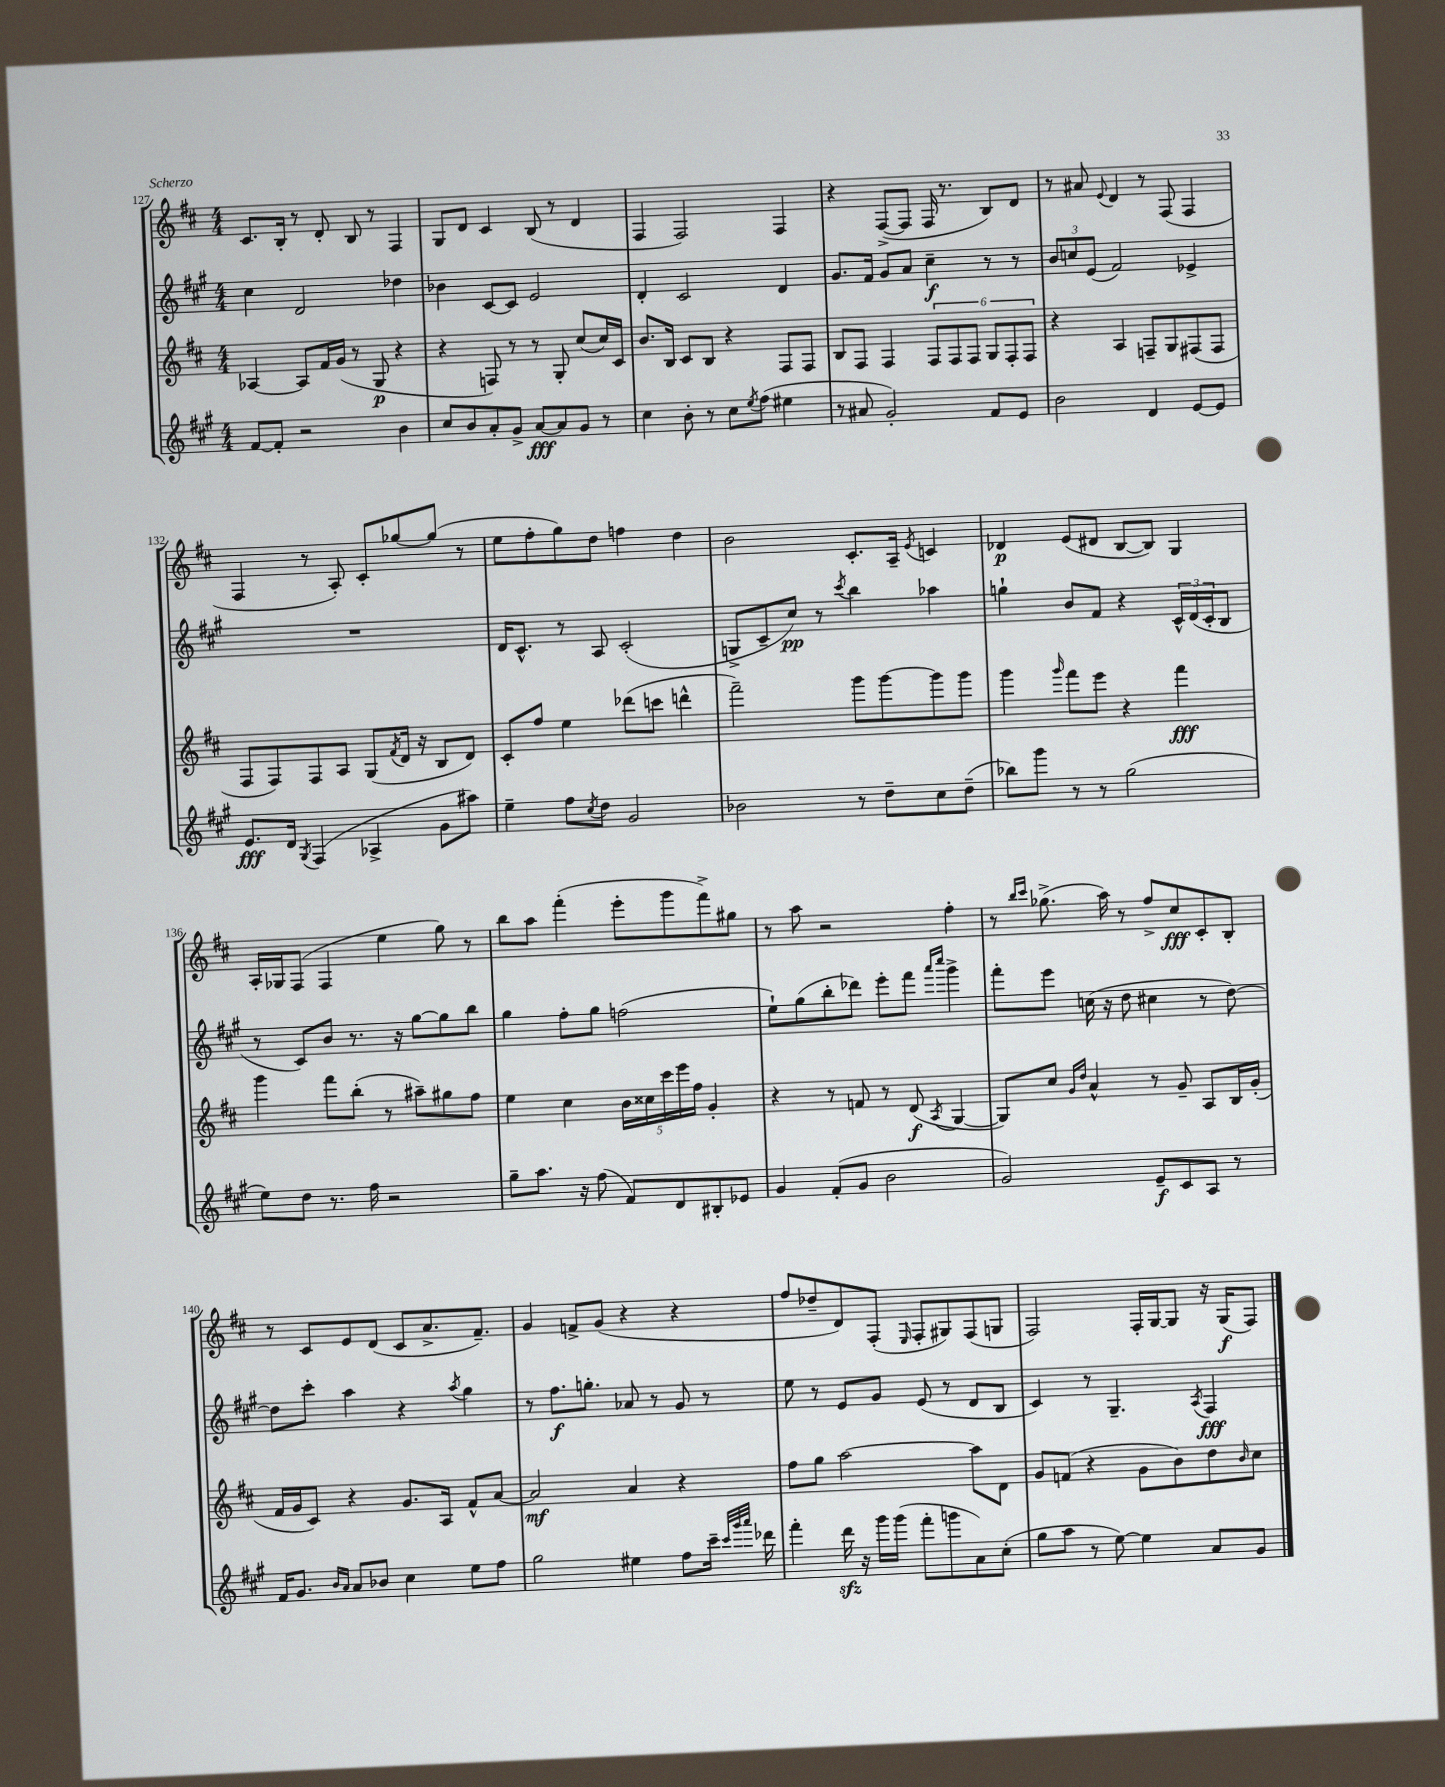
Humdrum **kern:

**kern	**dynam	**kern	**dynam	**kern	**dynam	**kern	**dynam
*part4	*part4	*part3	*part3	*part2	*part2	*part1	*part1
*staff4	*staff4	*staff3	*staff3	*staff2	*staff2	*staff1	*staff1
*clefG2	*	*clefG2	*	*clefG2	*	*clefG2	*
*k[f#c#g#]	*	*k[f#c#]	*	*k[f#c#g#]	*	*k[f#c#]	*
*M4/4	*	*M4/4	*	*M4/4	*	*M4/4	*
=127	=127	=127	=127	=127	=127	=127	=127
[8f#/L	.	[4A-X/	.	4cc#\	.	8.c#/L	.
8f#'/J]	.	.	.	.	.	.	.
.	.	.	.	.	.	16B'/Jk	.
2r	.	8A-/L]	.	2d/	.	8r	.
.	.	16f#/L	.	.	.	8d'/	.
.	.	(16g/JJ	.	.	.	.	.
.	.	8r	.	.	.	8B/	.
.	.	8G/	p	.	.	8r	.
4b\	.	4r	.	4dd-X\	.	4F#/	.
=128	=128	=128	=128	=128	=128	=128	=128
8cc#/L	.	4r	.	4b-X\	.	8G/L	.
8b/	.	.	.	.	.	8d/J	.
8a'/	.	8Fn/)	.	[8c#/L	.	4c#/	.
8g#^/J	.	8r	.	8c#/J]	.	.	.
[8a/L	fff	8r	.	2e/	.	(8B/	.
8a/]	.	8G'/	.	.	.	8r	.
8g#/J	.	(8cc#/L	.	.	.	4d/	.
8r	.	16cc#/L)	.	.	.	.	.
.	.	16c#/JJ	.	.	.	.	.
=129	=129	=129	=129	=129	=129	=129	=129
4cc#\	.	8.b/L	.	4d'/	.	4F#/	.
.	.	16B/Jk	.	.	.	.	.
8b'\	.	8c#/L	.	2c#/	.	2F#/)	.
8r	.	8B/J	.	.	.	.	.
8cc#\L	.	4r	.	.	.	.	.
8qee/	.	.	.	.	.	.	.
(8ff#\J	.	.	.	.	.	.	.
4ee#X\	.	8F#/L	.	4d/	.	4F#/	.
.	.	8F#/J	.	.	.	.	.
=130	=130	=130	=130	=130	=130	=130	=130
8r	.	8B/L	.	8.g#/L	.	4r	.
8a#X/	.	8F#/J	.	.	.	.	.
.	.	.	.	16f#/Jk	.	.	.
2g#'/)	.	4F#/	.	8g#/L	.	([8F#^/L	.
.	.	.	.	8a/J	.	8F#/J]	.
.	.	12F#/L	.	4cc#~\	f	16F#/	.
.	.	.	.	.	.	8.r	.
.	.	12F#/	.	.	.	.	.
.	.	12F#/J	.	.	.	.	.
8f#/L	.	12G/L	.	8r	.	8B/L)	.
.	.	12F#'/	.	.	.	.	.
8e/J	.	.	.	8r	.	8d/J	.
.	.	12F#/J	.	.	.	.	.
=131	=131	=131	=131	=131	=131	=131	=131
2b\	.	4r	.	12b/L	.	8r	.
.	.	.	.	12ccn/	.	.	.
.	.	.	.	.	.	8a#X/	.
.	.	.	.	(12e/J	.	.	.
.	.	.	.	.	.	8qqe/	.
.	.	4A/	.	2f#/)	.	4d/	.
4d/	.	8Fn~/L	.	.	.	8r	.
.	.	8G/	.	.	.	(8F#/	.
[8e/L	.	(8F#X/	.	4e-X^/	.	4F#/	.
8e/J]	.	8F#/J	.	.	.	.	.
!!LO:LB:g=z
=132	=132	=132	=132	=132	=132	=132	=132
8.e/L	fff	8F#/L	.	1r	.	4F#/	.
.	.	8F#/)	.	.	.	.	.
16d/Jk	.	.	.	.	.	.	.
8qG#/	.	.	.	.	.	.	.
(4F#/	.	8F#/	.	.	.	8r	.
.	.	8A/J	.	.	.	8A'/)	.
4A-X^/	.	(8G/L	.	.	.	8c#'/L	.
.	.	8qf#/	.	.	.	.	.
.	.	16d/Jk	.	.	.	[8gg-X/	.
.	.	16r	.	.	.	.	.
8g#\L	.	8B/L	.	.	.	(8gg-/J]	.
8aa#X\J)	.	8d/J)	.	.	.	8r	.
=133	=133	=133	=133	=133	=133	=133	=133
4ee~\	.	8c#'/L	.	16d/KL	.	8ee\L	.
.	.	.	.	8.c#^^/J	.	.	.
.	.	8ff#/J	.	.	.	8ff#'\	.
8ff#\L	.	4ee\	.	8r	.	8gg\)	.
8qcc#/	.	.	.	.	.	.	.
8dd\J	.	.	.	8A/	.	8dd\J	.
2g#/	.	(8ddd-X\L	.	(2c#'/	.	4ffn\	.
.	.	8cccn\J	.	.	.	.	.
.	.	4dddn^^\	.	.	.	4dd\	.
=134	=134	=134	=134	=134	=134	=134	=134
2b-X\	.	2fff#~\)	.	8Gn^/L	.	2b\	.
.	.	.	.	8c#~/	.	.	.
.	.	.	.	8cc#/J)	pp	.	.
.	.	.	.	8r	.	.	.
.	.	.	.	8qccc#/	.	.	.
8r	.	8ggg\L	.	4bb\	.	8.c#'/L	.
8dd~\L	.	[8ggg\	.	.	.	.	.
.	.	.	.	.	.	16A~/Jk	.
.	.	.	.	.	.	8qe/	.
8cc#\	.	8ggg\]	.	4aa-X\	.	4cn/	.
(8dd~\J	.	8ggg\J	.	.	.	.	.
=135	=135	=135	=135	=135	=135	=135	=135
8bb-X\L)	.	4ggg\	.	4ggn`\	.	4d-X/	p
8ggg#\J	.	.	.	.	.	.	.
.	.	16qqggg/	.	.	.	.	.
8r	.	8fff#\L	.	8b/L	.	(8e/L	.
8r	.	8eee\J	.	8f#/J	.	8d#X/J	.
(2gg#\	.	4r	.	4r	.	[8B/L	.
.	.	.	.	.	.	8B/J])	.
.	.	4fff#\	fff	24c#^^/LL	.	4G/	.
.	.	.	.	(24d/	.	.	.
.	.	.	.	24c#'/J	.	.	.
.	.	.	.	8B/J	.	.	.
!!LO:LB:g=z
=136	=136	=136	=136	=136	=136	=136	=136
8ee\L)	.	4ggg\	.	8r	.	16A'/LL	.
.	.	.	.	.	.	16G-X/J	.
8dd\J	.	.	.	8c#/L)	.	(8F#/J	.
8.r	.	8fff#\L	.	8b/J	.	4F#/	.
.	.	(8bb'\J	.	8.r	.	.	.
16ff#\	.	.	.	.	.	.	.
2r	.	8r	.	.	.	4ee\	.
.	.	.	.	16r	.	.	.
.	.	8aa#X~\L)	.	[8gg#\L	.	.	.
.	.	8gg#X\	.	8gg#\]	.	8gg\)	.
.	.	8ff#\J	.	8bb\J	.	8r	.
=137	=137	=137	=137	=137	=137	=137	=137
8gg#~\L	.	4ee\	.	4gg#\	.	8bb\L	.
8.aa\J	.	.	.	.	.	8aa\J	.
.	.	4cc#\	.	8ff#'\L	.	(4fff#'\	.
16r	.	.	.	.	.	.	.
(8ff#\	.	.	.	8gg#\J	.	.	.
8f#/L)	.	20b\LL	.	(2ffn\	.	8eee'\L	.
.	.	20cc##X\	.	.	.	.	.
.	.	20ccc#\	.	.	.	.	.
8d/	.	.	.	.	.	8ggg\	.
.	.	20eee\	.	.	.	.	.
.	.	20ff#\JJ	.	.	.	.	.
8B#X'/	.	4g'/	.	.	.	8fff#^\)	.
8e-X/J	.	.	.	.	.	8gg#X\J	.
=138	=138	=138	=138	=138	=138	=138	=138
4g#/	.	4r	.	8ee`\L)	.	8r	.
.	.	.	.	(8gg#\	.	8aa\	.
(8f#'/L	.	8r	.	8bb'\	.	2r	.
8g#/J	.	8fn/	.	8ddd-X\J)	.	.	.
2b\	.	8r	.	8eee'\L	.	.	.
.	.	(8d/	f	8fff#\J	.	.	.
.	.	.	.	16qqaaa/LL	.	.	.
.	.	8qA/	.	16qqcccc#/JJ	.	.	.
.	.	[4G/	.	4ggg#^\	.	4ff#'\	.
=139	=139	=139	=139	=139	=139	=139	=139
2g#/)	.	8G/L])	.	8fff#'\L	.	8r	.
.	.	.	.	.	.	16qqbb/LL	.
.	.	.	.	.	.	16qqccc#/JJ	.
.	.	8cc#/J	.	8eee\J	.	(8.gg-X^\	.
.	.	16qqg/LL	.	.	.	.	.
.	.	16qqdd/JJ	.	.	.	.	.
.	.	4a^^/	.	(16ccn\	.	.	.
.	.	.	.	16r	.	16aa\)	.
.	.	.	.	8dd\	.	8r	.
8e~/L	f	8r	.	4cc#X\	.	8ff#^/L	.
8c#/	.	8g~/	.	.	.	8cc#/	fff
8A/J	.	8A/L	.	8r	.	8c#'/	.
8r	.	16B/L	.	[8dd\)	.	8B'/J	.
.	.	(16g'/JJ	.	.	.	.	.
!!LO:LB:g=z
=140	=140	=140	=140	=140	=140	=140	=140
16f#/KL	.	16f#/LL	.	8dd\L]	.	8r	.
8.g#/J	.	16g/J	.	.	.	.	.
.	.	8c#/J)	.	8ccc#'\J	.	8c#/L	.
16qqb/LL	.	.	.	.	.	.	.
16qqa/JJ	.	.	.	.	.	.	.
8a/L	.	4r	.	4aa\	.	8e/	.
8b-X/J	.	.	.	.	.	(8d/J	.
4cc#\	.	8.g/L	.	4r	.	8c#/L	.
.	.	.	.	.	.	8.a^/	.
.	.	16A/Jk	.	.	.	.	.
.	.	.	.	8qaa/	.	.	.
8ee\L	.	8f#^^/L	.	4gg#\	.	.	.
.	.	.	.	.	.	8.f#~/J)	.
8ff#\J	.	[8a/J	.	.	.	.	.
=141	=141	=141	=141	=141	=141	=141	=141
2gg#\	.	2a/]	mf	8r	.	4g/	.
.	.	.	.	8.ff#\L	f	.	.
.	.	.	.	.	.	8fn^/L	.
.	.	.	.	8.ggn'\J	.	.	.
.	.	.	.	.	.	(8g/J	.
4ee#X\	.	4a/	.	8a-X/	.	4r	.
.	.	.	.	8r	.	.	.
8ff#\L	.	4r	.	8g#/	.	4r	.
16ccc#~\Jk	.	.	.	8r	.	.	.
32qqccc#/LLL	.	.	.	.	.	.	.
32qqggg#/	.	.	.	.	.	.	.
32qqaaa/JJJ	.	.	.	.	.	.	.
16ddd-X\	.	.	.	.	.	.	.
=142	=142	=142	=142	=142	=142	=142	=142
4fff#'\	.	8ff#\L	.	8ee\	.	8ff#/L	.
.	.	8gg\J	.	8r	.	8dd-X~/	.
16dddzz\	.	[2aa\	.	8e/L	.	8d/)	.
16r	.	.	.	.	.	.	.
16ggg#\LL	.	.	.	8g#/J	.	(8F#'/J	.
(16ggg#\JJ	.	.	.	.	.	.	.
.	.	.	.	.	.	16qqE/	.
8fff#'\L	.	.	.	(8e/	.	8F#'/L	.
8gggn\	.	.	.	8r	.	8G#X/)	.
8a\)	.	8aa\L]	.	8d/L	.	(8F#/	.
(8cc#'\J	.	8d\J	.	8B/J	.	8Gn/J	.
=143	=143	=143	=143	=143	=143	=143	=143
8gg#\L	.	8g/L	.	4c#/)	.	2F#/)	.
8aa\J	.	(8fn/J	.	.	.	.	.
8r	.	4r	.	8r	.	.	.
[8ee\)	.	.	.	4.G#~/	.	.	.
4ee\]	.	8g\L	.	.	.	16F#'/LL	.
.	.	.	.	.	.	[16G/J	.
.	.	8b\)	.	.	.	8G/J]	.
.	.	.	.	8qA/	.	.	.
8a/L	.	8dd\	.	4F#/	fff	16r	.
.	.	.	.	.	.	(16G/KL	f
.	.	16qqb/	.	.	.	.	.
8g#/J	.	8cc#\J	.	.	.	8F#/J)	.
==	==	==	==	==	==	==	==
*-	*-	*-	*-	*-	*-	*-	*-
